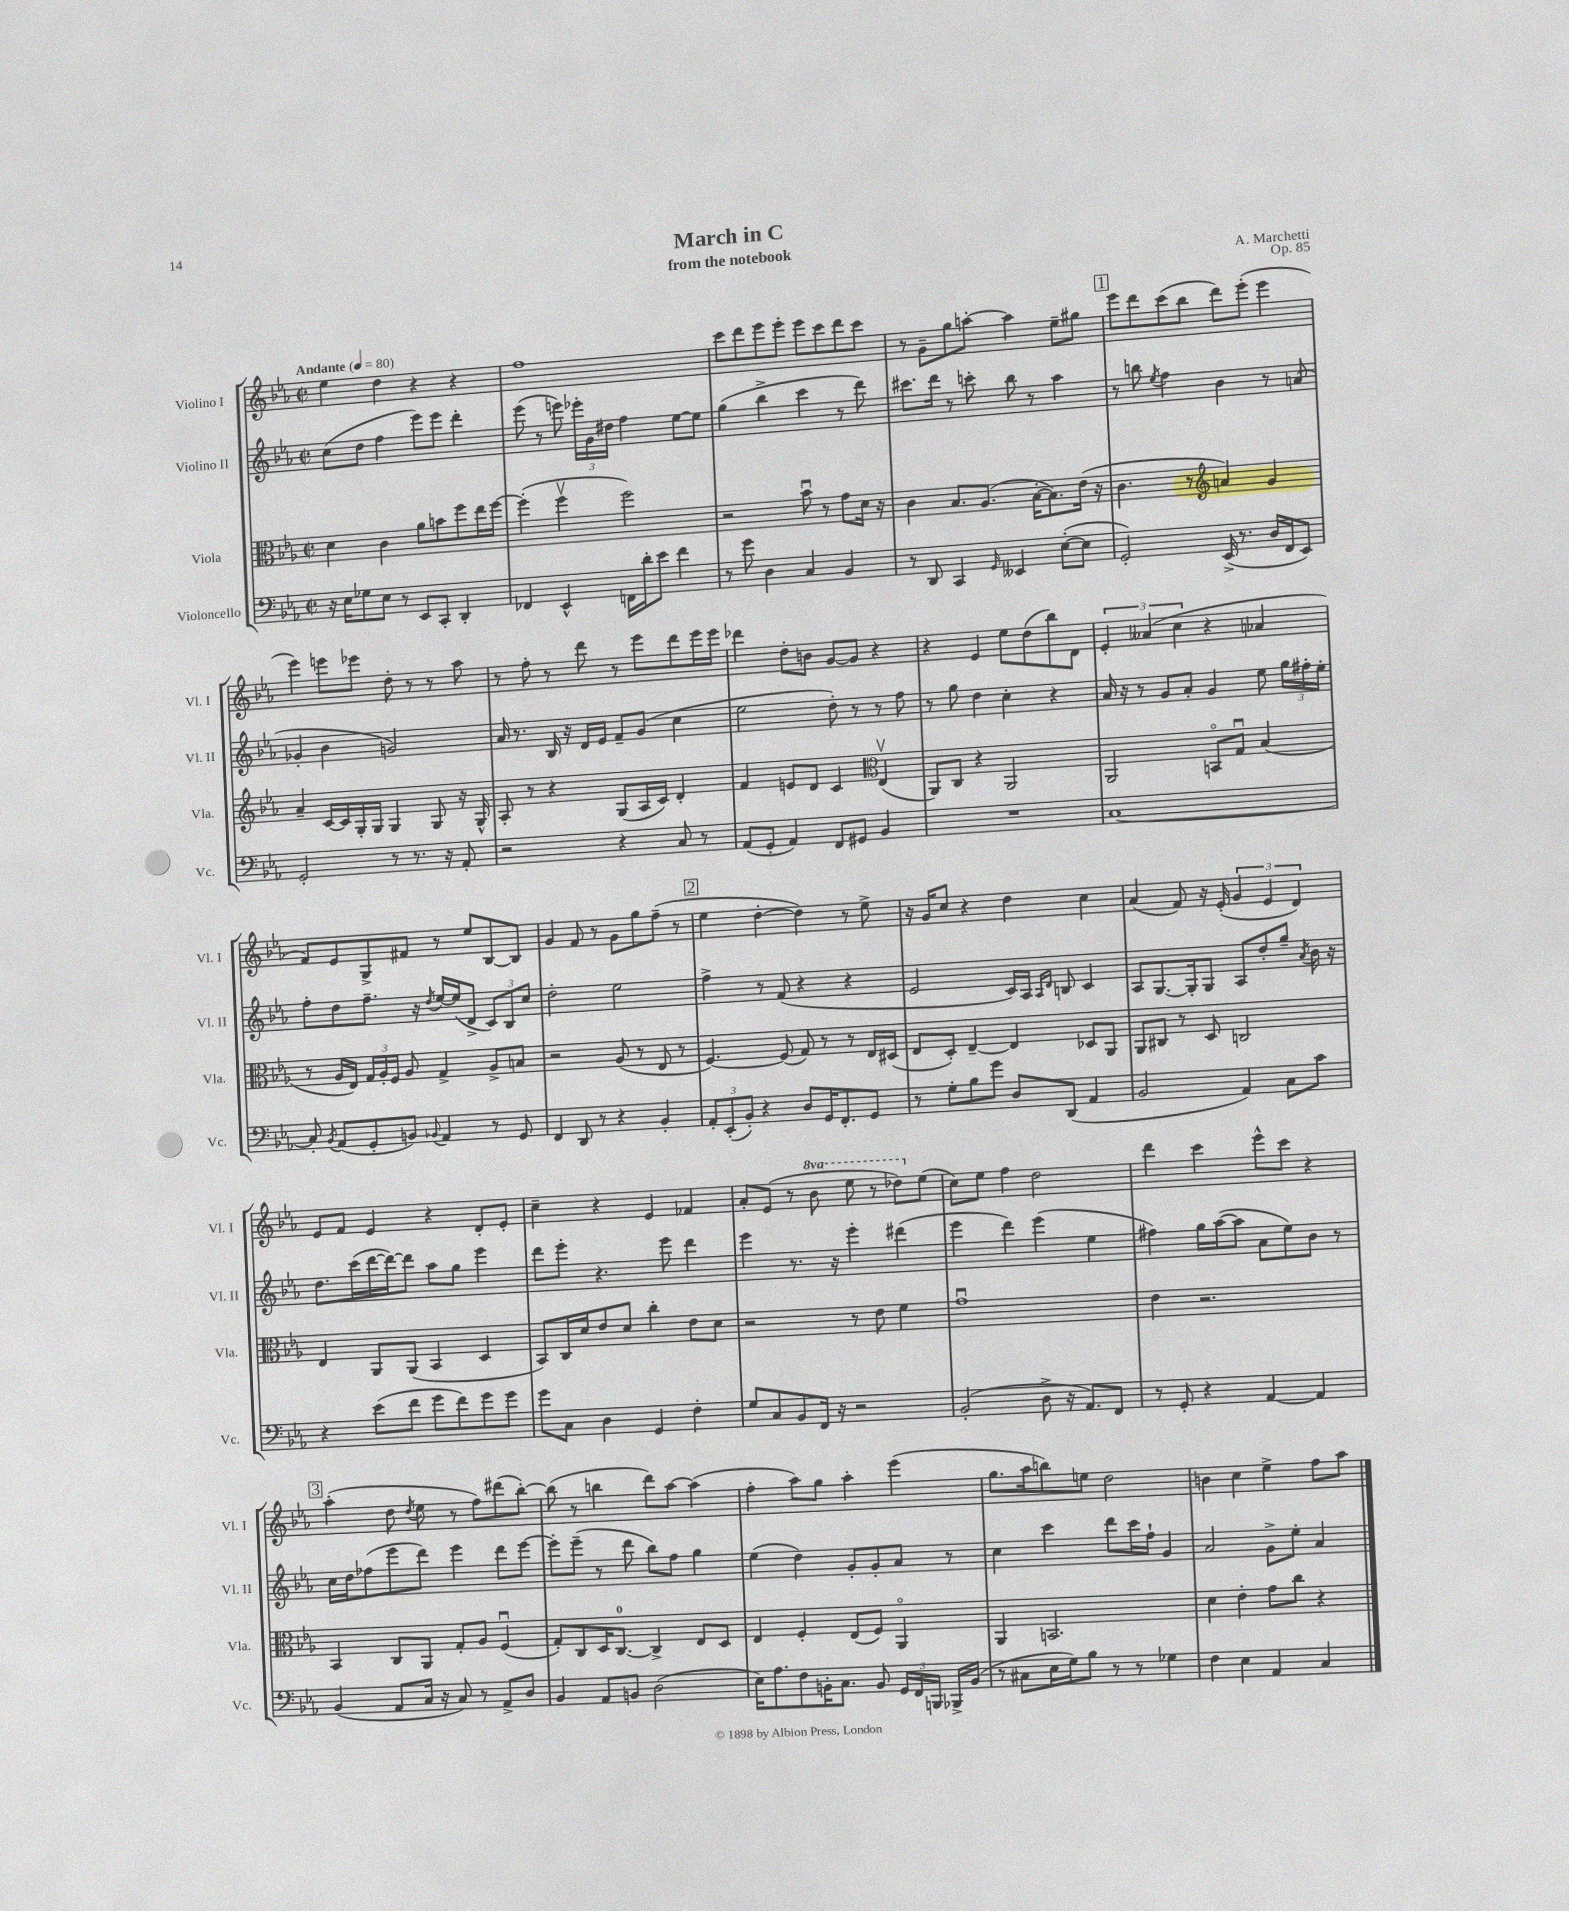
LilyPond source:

\header { title = "March in C" composer = "A. Marchetti" subtitle = "from the notebook" opus = "Op. 85" }
<<
\new StaffGroup <<
\new Staff = "s0" \with { instrumentName = "Violino I" shortInstrumentName = "Vl. I" } {
    \clef treble \key ees \major \defaultTimeSignature \time 2/2 \set Staff.ottavationMarkups = #ottavation-simple-ordinals \tempo "Andante" 4 = 80
    \autoBeamOff ees''4 d''4 r4 r4 |
    f''1 |
    c'''8[ d'''8 ees'''8 ees'''8]-. ees'''8[ c'''8 d'''8 c'''8] |
    r8 g'8[-- g''8 a''8]~-. a''4 ees''8[-- gis''8] |
    \mark \markup { \box "1" } ees'''8[ d'''8 c'''8( bes''8] d'''8[) ees'''8]-.( ees'''4 |
    ees'''4) e'''8[ ees'''8] d''8-. r8 r8 aes''8 |
    r8 f''8-. r8 d'''8 r8 ees'''8[ d'''8 ees'''16 ees'''16] |
    des'''4 d''8[-. b'8] g'8[~ g'8] r4 |
    r4 ees'4 ees''8[ d''8( bes''8) d'8] |
    \tuplet 3/2 { ees'4-. aeses'4( c''4 } r4 aes'4 |
    f'8[) ees'8 g8-> fis'8] r8 ees''8[ bes8~ bes8] |
    g'4 f'8 r8 g'8[ g''8 f''8]--( r8 |
    \mark \markup { \box "2" } ees''4 d''4~-. d''4) r8 ees''8-> |
    r16 g'16[ c''8] r4 d''4 c''4 |
    aes'4( f'8) r16 ees'16-.( \tuplet 3/2 { g'4 ees'4 d'4) } |
    ees'8[ f'8] ees'4 r4 d'8[-. ees'8]-. |
    c''4-- r4 ees'4 fes'4 |
    aes'8[-. ees'8]( r8 \ottava #1 bes''8 ees'''8 r8 des'''8[) \ottava #0 ees''8]( |
    c''8[) ees''8] f''4 d''2 |
    d'''4 c'''4 ees'''8[-^ c'''8] r4 |
    \mark \markup { \box "3" } aes''4-.( d''8 \acciaccatura { d''8 } ees''8 r8 f''8[) dis'''8( bes''8]~-.) |
    bes''8( r8 b''4 d'''8[) aes''8]~ aes''4( |
    f''4-. aes''8[) g''8] aes''4-. ees'''4( |
    g''8.[ aes''16 b''8) e''8] d''2 |
    b'4 c''4 ees''4-> f''8[ aes''8] \bar "|." |
}
\new Staff = "s1" \with { instrumentName = "Violino II" shortInstrumentName = "Vl. II" } {
    \clef treble \key ees \major \defaultTimeSignature \time 2/2
    \autoBeamOff c''8[( d''8] f''4 ees'''8[) ees'''8] d'''4-. |
    ees'''8( r8 e'''8) \tuplet 3/2 { ees'''16[-. g'16 dis''16] } f''4 ees''8[~ ees''8] |
    g''4( bes''4-> c'''4 r8 d'''8) |
    cis'''8.[ d'''16] r8 c'''8-. bes''8 r8 aes''4 |
    \mark \markup { \box "1" } r8 b''8 \acciaccatura { ees''8 } f''4 bes'4 r8 a'8( |
    ges'4-. bes'4 g'2) |
    aes'16 r8. bes16 r16 d'16[ ees'16] f'8[-- g'8]( c''4 |
    ees''2 d''8-.) r8 r8 f''8 |
    r8 g''8 d''4 c''4-. r4 |
    aes'16 r16 r8 g'8[ aes'8]-. g'4 ees''8 \tuplet 3/2 { g''16[ fis''16-. ees''16]-. } |
    f''8[-. d''8 f''8.]-- r16 \acciaccatura { d''8 } ees''16[~ ees''16( d'8]-> \tuplet 3/2 { c'8[) bes8 c''8] } |
    d''2-. ees''2 |
    \mark \markup { \box "2" } f''4-> r8 f'8( r4 r4 |
    ees'2 c'16[) aes16] \grace { aes16[ d'16] } b8 c'4 |
    aes8[ g8.~ g16-. g8] aes8[ d''8-. g''8]-- \acciaccatura { aes'8 } bes'16 r16 |
    d''8.[ c'''16( d'''16~ d'''16~) d'''8] aes''8[ g''8] ees'''4 |
    d'''8[ ees'''8]-. r4. ees'''8 d'''4 |
    ees'''4 r8. r16 ees'''4-. dis'''4( |
    ees'''4 d'''4) ees'''4( ees''4 |
    fis''4) g''16[ aes''16~( aes''8] aes'8[ ees''8) bes'8] r8 |
    \mark \markup { \box "3" } c''16[ d''16 fes''8( ees'''8 d'''8]) ees'''4 d'''8[ ees'''8]~ |
    ees'''8[-. ees'''8]--( r8 d'''8 bes''8[) f''8] g''4 |
    ees''4( d''4) g'8[-. g'8-. aes'8] r8 |
    c''4 c'''4 d'''8[ c'''16 f''16]-! g'4 |
    aes'2 g'8[-> ees''8]-. aes'4 \bar "|." |
}
\new Staff = "s2" \with { instrumentName = "Viola" shortInstrumentName = "Vla." } {
    \clef alto \key ees \major \defaultTimeSignature \time 2/2
    \autoBeamOff d'4 c'4 aes'8[ b'8 f''8 ees''16 f''16]~ |
    f''4-.( f''4\upbow f''2) |
    r2 bes'8\downbow r8 g'8[ d'16] r16 |
    c'4 bes8.[ aes8.]( bes16[~-. bes8.) ees'16]( r16 |
    \mark \markup { \box "1" } c'4. r8 \clef treble a'4) g'4 |
    aes'4-- c'16[~ c'16 g16-. g16] g4 g8 r16 g16-^ |
    aes8-. r8 r4 g8[( aes16 c'16]) d'4-. |
    f'4 e'8[ d'8] c'4 \clef alto ees4\upbow( |
    aes,8[) c8] r4 aes,2 |
    aes,2 b,8[\flageolet g8]\downbow bes4( |
    r8 aes16[ ees16]) \tuplet 3/2 { g16[ aes16-. f16] } aes8 g4-> aes8[-> b8] |
    r2 aes8( r8 ees8 r8 |
    \mark \markup { \box "2" } f4.~) f8( g8) r8 r8 ees16[ dis16]( |
    ees8[ d8]-.) ees4~-- ees4 des8[ aes,8] |
    aes,8[ cis8] r8 d8 c2 |
    ees4 aes,8[ aes,8]( bes,4 d4 |
    bes,8[) c16 d'16 ees'8 d'8] c''4-. ees'8[ d'8] |
    r2 r8 ees'8 f'4 |
    g'1\downbow |
    ees'4 r2. |
    \mark \markup { \box "3" } bes,4 c8[ aes,8] g8[-. aes8] f4\downbow( |
    g8[-.) c8 d16 c8.]-0~ c4-> ees8[ d8] |
    ees4 f4-. ees8[( f8]) aes,4\flageolet |
    aes,4 b,2. |
    d'4 ees'4-. g'8[ c''8] r4 \bar "|." |
}
\new Staff = "s3" \with { instrumentName = "Violoncello" shortInstrumentName = "Vc." } {
    \clef bass \key ees \major \defaultTimeSignature \time 2/2
    \autoBeamOff r16 ees16[ ges8 ees8] r8 ees,8[ c,8]-. d,4-. |
    fes,4 ees,4-^ f,16[ d'16-. ees'8] f'4 |
    r8 g'8 d4 c4 bes,4 |
    r8 d,8 c,4 \grace { g,16 } eeses,4 ees8[~-.( ees8] |
    \mark \markup { \box "1" } g,2-.) ees,16->( r8. d16[ f,16 ees,8]) |
    g,2-. r8 r8. r16 aes,8-. |
    r2 r4 c8 r8 |
    aes,8[( g,8]-. aes,4) f,8[ gis,8] bes,4 |
    R1 |
    c1~ |
    c8-. \acciaccatura { bes,8 } aes,8[( g,8-. b,8]) \appoggiatura { bes,8 } aes,4 r8 g,8 |
    f,4 d,8 r8 r4 bes,4-. |
    \mark \markup { \box "2" } \tuplet 3/2 { aes,8[-. ees,8-.( bes,8]-.) } r4 d8[ g,16 f,8.-. g,8] |
    r8 g8[-. bes8 g'8] d8[ d,8]( aes,4 |
    bes,2 aes,4) c8[ c'8] |
    r4 ees'8[( f'8] g'8[ f'8) g'8 g'8] |
    g'8[ c8] d4 g,4 f4-. |
    g8[ c8 bes,8 f,16] r16 r2 |
    bes,2-.( d8-> r16 aes,8.[) f,8] |
    r8 g,8-. r4 aes,4~ aes,4 |
    \mark \markup { \box "3" } bes,4( aes,8[ c16] r16 c8) r8 aes,8[-> d8] |
    bes,4 aes,8[ b,8] d2( |
    ees16[) aes8. f8 b,16-. c8.] b,8 \tuplet 3/2 { g,16[ f,16 b,,16] } bes,,16[-> b,16]( |
    r8 cis8[ ees16 g16) bes8] r8 r8 ges4 |
    f4 ees4 aes,4 c4 \bar "|." |
}
>>
>>
\layout { \context { \Score \remove "Bar_number_engraver" } }
